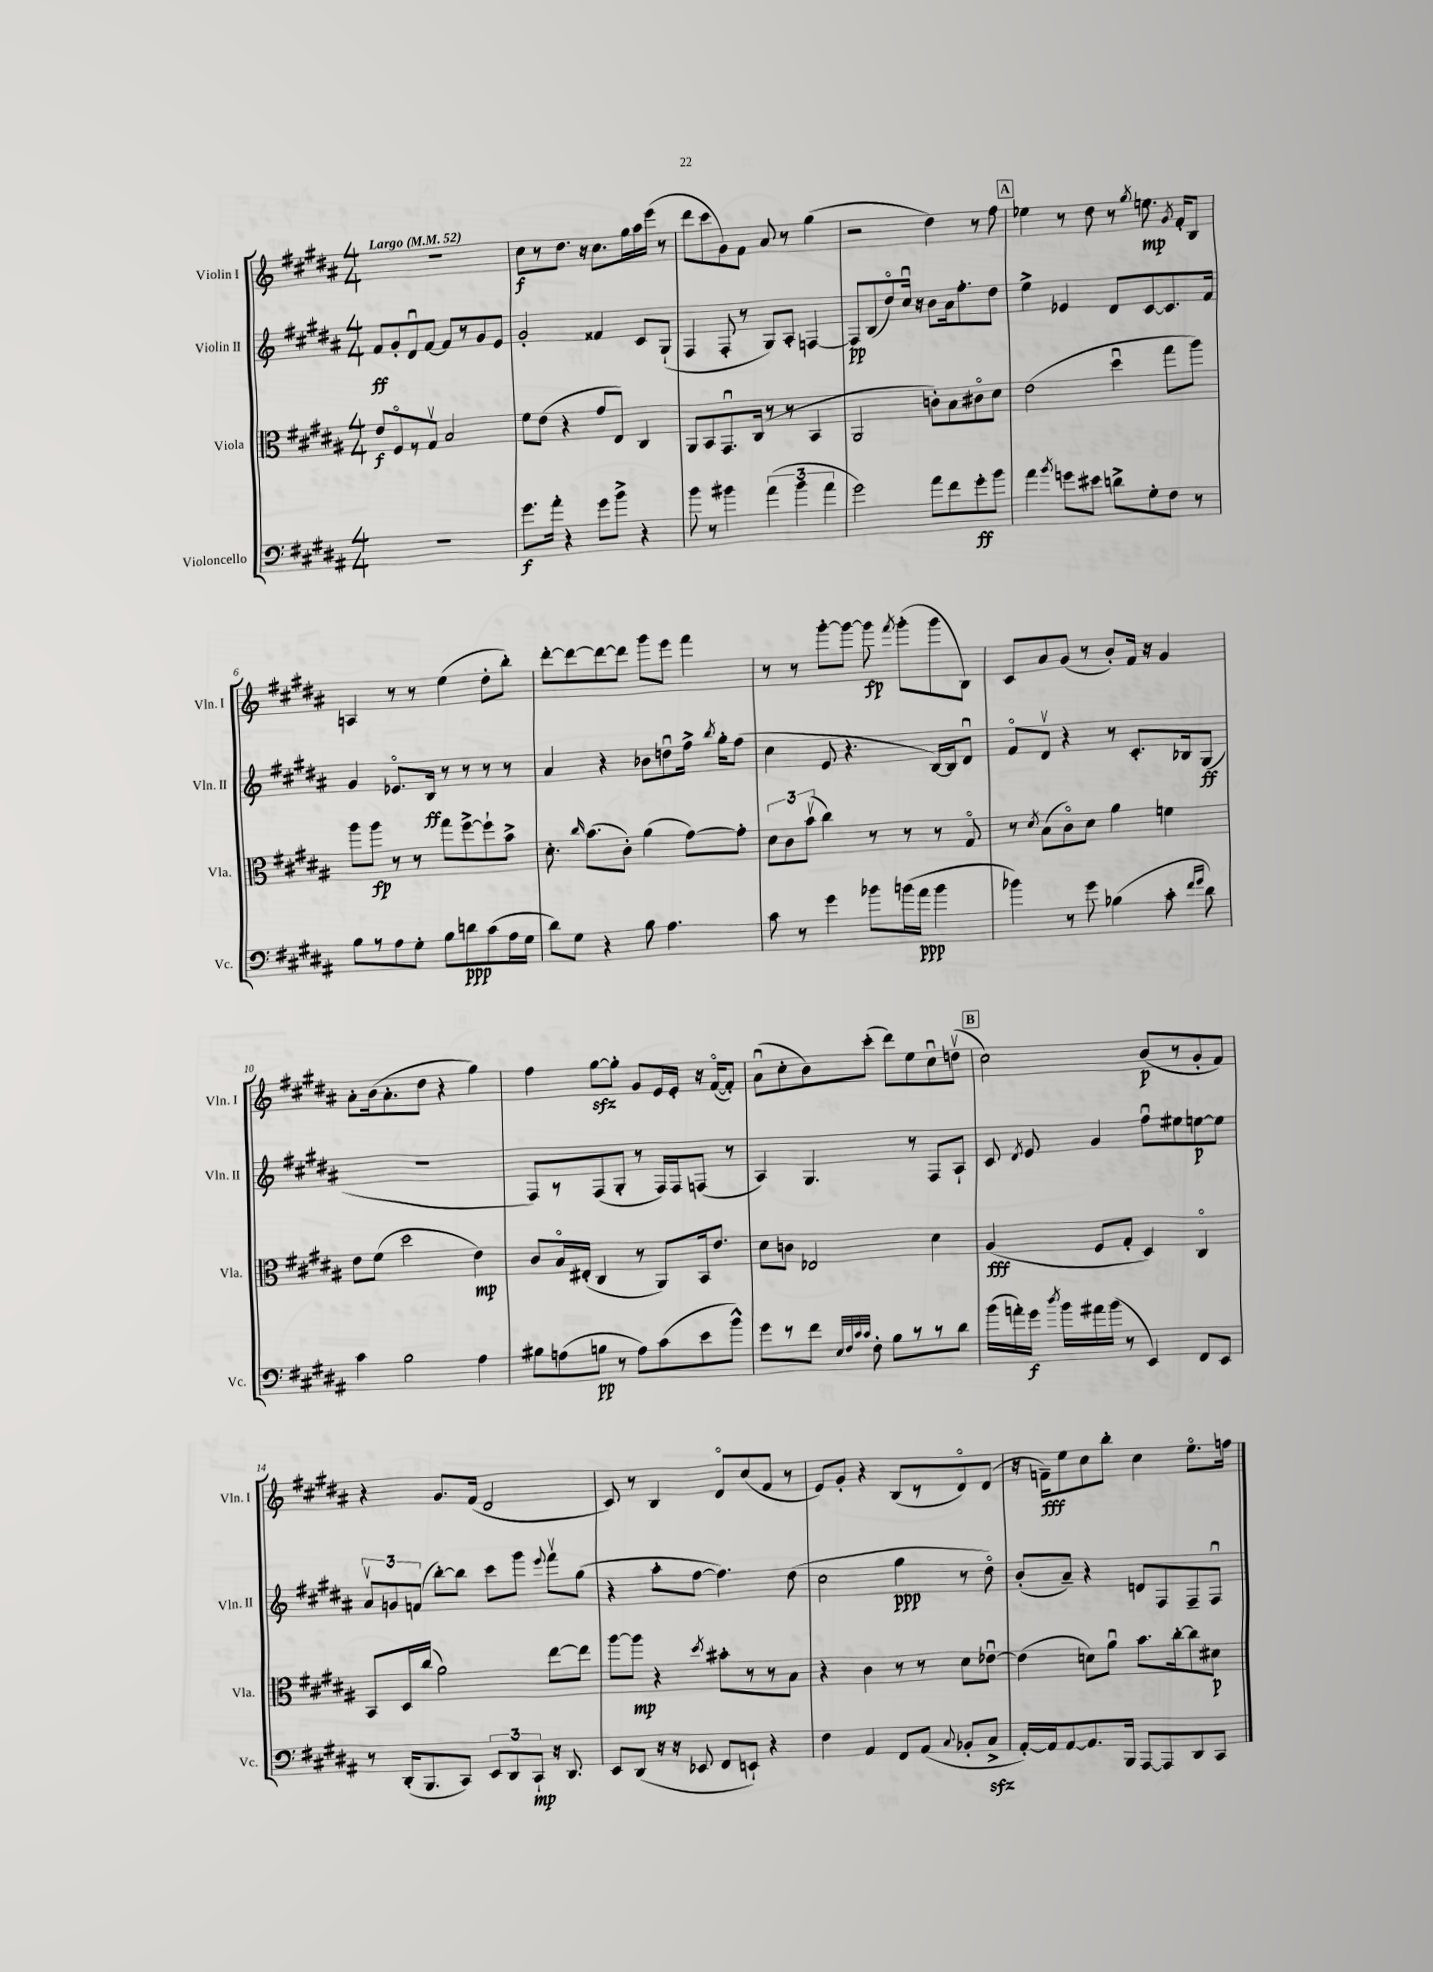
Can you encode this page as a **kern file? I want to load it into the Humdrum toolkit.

**kern	**dynam	**kern	**dynam	**kern	**dynam	**kern	**dynam
*part4	*part4	*part3	*part3	*part2	*part2	*part1	*part1
*staff4	*staff4	*staff3	*staff3	*staff2	*staff2	*staff1	*staff1
*I"Violoncello	*	*I"Viola	*	*I"Violin II	*	*I"Violin I	*
*I'Vc.	*	*I'Vla.	*	*I'Vln. II	*	*I'Vln. I	*
*clefF4	*	*clefC3	*	*clefG2	*	*clefG2	*
*k[f#c#g#d#a#]	*	*k[f#c#g#d#a#]	*	*k[f#c#g#d#a#]	*	*k[f#c#g#d#a#]	*
*M4/4	*	*M4/4	*	*M4/4	*	*M4/4	*
*MM52	*	*MM52	*	*MM52	*	*MM52	*
=1	=1	=1	=1	=1	=1	=1	=1
!	!	!	!	!	!	!LO:TX:a:B:t=Largo	!
1r	.	8e/L	f	8f#/L	ff	1r	.
.	.	8F#/	.	8g#'/	.	.	.
.	.	8r	.	8d#u/	.	.	.
.	.	8G#v/J	.	[8f#/J	.	.	.
.	.	2B/	.	8f#/L]	.	.	.
.	.	.	.	8r	.	.	.
.	.	.	.	8g#/	.	.	.
.	.	.	.	8e/J	.	.	.
=2	=2	=2	=2	=2	=2	=2	=2
8.g#\L	f	8f#\L	.	2g#'/	.	8cc#\L	f
.	.	(8e\J	.	.	.	8r	.
16a#'\Jk	.	.	.	.	.	.	.
4r	.	4r	.	.	.	8.dd#\J	.
.	.	.	.	.	.	16r	.
8g#\L	.	8g#/L	.	4f##X/	.	8.cc#\L	.
8b^\J	.	8E/J)	.	.	.	.	.
.	.	.	.	.	.	16gg#\L	.
4r	.	4C#/	.	8c#/L	.	16aa#\	.
.	.	.	.	.	.	(16eee\JJ	.
.	.	.	.	(8G#`/J	.	8r	.
=3	=3	=3	=3	=3	=3	=3	=3
8b\	.	8AA#/L	.	4F#/	.	8ddd#\L	.
8r	.	8BB/	.	.	.	8ccc#\	.
4b#X\	.	8.GG#u/	.	8F#'/	.	8g#\)	.
.	.	.	.	8r	.	8f#\J	.
.	.	(16C#/Jk	.	.	.	.	.
(6a#\	.	8r	.	8G#/L)	.	8a#/	.
.	.	8r	.	8A#'/J	.	8r	.
6b#\	.	.	.	.	.	.	.
.	.	4BB/	.	[4Fn/	.	(4gg#\	.
6a#\	.	.	.	.	.	.	.
=4	=4	=4	=4	=4	=4	=4	=4
2g#\)	.	2AA#/	.	8F/L]	pp	2r	.
.	.	.	.	(8B/	.	.	.
.	.	.	.	8dd#/)	.	.	.
.	.	.	.	16cc#u/Jk	.	.	.
.	.	.	.	16r	.	.	.
8a#\L	.	8cn'\L)	.	8b\L	.	4dd#\)	.
8f#\	.	8B\	.	16a#\k	.	.	.
.	.	.	.	8.ff#'\	.	.	.
8g#'\	ff	8c#X\	.	.	.	8r	.
8b\J	.	8d#\J	.	8dd#\J	.	8ff#\	.
!!LO:REH:place=s1:t=A
=5	=5	=5	=5	=5	=5	=5	=5
4a#\	.	(2e\	.	4ee^\	.	4ee-X\	.
8qb/	.	.	.	.	.	.	.
8gn\L	.	.	.	4e-X/	.	8r	.
8e#X\J	.	.	.	.	.	8dd#\	.
8dn^\L	.	4dd#u\	.	8d#/L	.	8r	.
.	.	.	.	.	.	8qgg#/	.
8G#'\	.	.	.	[8c#/	.	8.een\	mp
8F#\J	.	8gg#\L	.	8.c#/]	.	.	.
.	.	.	.	.	.	8qg#/	.
.	.	.	.	.	.	16f#'/KL	.
8r	.	8aa#\J)	.	.	.	8B/J	.
.	.	.	.	16f#/Jk	.	.	.
!!LO:LB:g=z
=6	=6	=6	=6	=6	=6	=6	=6
8B\L	.	8aa#\L	.	4g#/	.	4An/	.
8r	.	8aa#\J	fp	.	.	.	.
8A#\	.	8r	.	8.e-X/L	.	8r	.
8G#'\J	.	8r	.	.	.	8r	.
.	.	.	.	16B/Jk	ff	.	.
8B\L	.	8gg#\L	.	8r	.	(4ee\	.
8dn\	ppp	[8ff#^\	.	8r	.	.	.
(8c#\	.	8ff#`\]	.	8r	.	8dd#'\L	.
16A#\L	.	8b^\J	.	8r	.	8bb'\J)	.
16G#\JJ	.	.	.	.	.	.	.
=7	=7	=7	=7	=7	=7	=7	=7
8d#\L)	.	8.d#'\	.	4a#/	.	[8ddd#'\L	.
8G#\J	.	.	.	.	.	8ddd#\_	.
.	.	16qqcc#/	.	.	.	.	.
.	.	(8.b\L	.	.	.	.	.
4r	.	.	.	4r	.	8ddd#\_	.
.	.	8c#'\J)	.	.	.	8ddd#\J]	.
8B\	.	(4a#\	.	8b-X\L	.	8ggg#\L	.
4.A#\	.	.	.	8ddnu\	.	8eee\J	.
.	.	[8g#\L)	.	16ff#^\Jk	.	4fff#\	.
.	.	.	.	8qbb/	.	.	.
.	.	.	.	16gg#'\KL	.	.	.
.	.	8g#'\J]	.	(8ff#\J	.	.	.
=8	=8	=8	=8	=8	=8	=8	=8
8c#\	.	12d#\L	.	4cc#\	.	8r	.
.	.	12c#\	.	.	.	.	.
8r	.	.	.	.	.	8r	.
.	.	(12bv\J	.	.	.	.	.
4g#\	.	4cc#\)	.	8e/	.	[8ggg#'\L	.
.	.	.	.	4.r	.	8ggg#\J_	.
8b-X\L	.	8r	.	.	.	8ggg#\]	fp
.	.	.	.	.	.	8qfff#/	.
(16bn\L	.	8r	.	.	.	(8ggg#'\L	.
16a#\JJ	ppp	.	.	.	.	.	.
4b\	.	8r	.	[16B/LL)	.	8ggg#\	.
.	.	.	.	16B/J]	.	.	.
.	.	8G#/	.	8d#u/J	.	8B\J)	.
=9	=9	=9	=9	=9	=9	=9	=9
4b-X\)	.	8r	.	8f#/L	.	8c#/L	.
.	.	8qd#/	.	.	.	.	.
.	.	(8B\L	.	8d#v/J	.	8a#/	.
8r	.	8c#\)	.	4r	.	(8g#/J	.
8g#\	.	8d#\J	.	.	.	8r	.
(4B-X\	.	4a#\	.	8r	.	8b'/L)	.
.	.	.	.	8.c#'/L	.	16f#/Jk	.
.	.	.	.	.	.	16r	.
8c#'\	.	4fn\	.	.	.	4g#/	.
.	.	.	.	16B-X/k	.	.	.
16qqf#/LL	.	.	.	.	.	.	.
16qqg#/JJ	.	.	.	.	.	.	.
8d#\)	.	.	.	(8G#/J	ff	.	.
!!LO:LB:g=z
=10	=10	=10	=10	=10	=10	=10	=10
4c#\	.	8e\L	.	1r	.	8a#'\L	.
.	.	(8f#\J	.	.	.	(16b\k	.
.	.	.	.	.	.	8.a#'\	.
2B\	.	2dd#\	.	.	.	.	.
.	.	.	.	.	.	8dd#\J	.
.	.	.	.	.	.	4r	.
4A#\	.	4e\)	mp	.	.	4gg#\)	.
=11	=11	=11	=11	=11	=11	=11	=11
8B#X\L	.	8c#/L	.	8F#/L)	.	4ff#\	.
(8An\	.	16B/L	.	8r	.	.	.
.	.	(16E#X'/JJ	.	.	.	.	.
8Bn\J	pp	4C#/	.	(8F#/	.	[8gg#zz\L	.
8r	.	.	.	8G#'/J	.	8gg#'\J]	.
8A\L)	.	8r	.	8r	.	8g#/L	.
(8c#\	.	8AA#/L)	.	16F#/LL)	.	16e/L	.
.	.	.	.	16F#/J	.	16e'/JJ	.
8e\	.	16BB/k	.	(8Fn/J	.	16r	.
.	.	8.e/J	.	.	.	([16f#/KL	.
8b^^\J)	.	.	.	8r	.	8f#'/J])	.
=12	=12	=12	=12	=12	=12	=12	=12
8g#\L	.	8d#\L	.	4A#/)	.	(8a#u\L	.
8r	.	8cn\J	.	.	.	8cc#'\	.
8f#\J	.	2E-X/	.	4.G#/	.	8b\)	.
32qqE/LLL	.	.	.	.	.	.	.
32qqF#/	.	.	.	.	.	.	.
32qqc#/	.	.	.	.	.	.	.
32qqc#/JJJ	.	.	.	.	.	.	.
8F#'\	.	.	.	.	.	(8ccc#'\J	.
8B\L	.	.	.	.	.	8ddd#\L)	.
8r	.	.	.	8r	.	8ee\	.
8r	.	4d#\	.	8F#/L	.	8cc#u\	.
8d#\J	.	.	.	8A#`/J	.	(8ddnv\J	.
!!LO:REH:place=s1:t=B
=13	=13	=13	=13	=13	=13	=13	=13
(16b\LL	.	(4A#/	fff	8c#/	.	2cc#\)	.
16an'\)	.	.	.	.	.	.	.
.	.	.	.	8qd#/	.	.	.
16g#\JJ	f	.	.	8e/	.	.	.
8qdd#/	.	.	.	.	.	.	.
16b\LL	.	.	.	.	.	.	.
16a#X\	.	8F#/L	.	4g#/	.	.	.
(16b\JJ	.	.	.	.	.	.	.
8r	.	8G#'/J	.	.	.	.	.
4EE/)	.	4D#/)	.	8ff#u\L	.	(8b/L	p
.	.	.	.	8ee#X\	.	8r	.
8FF#/L	.	4C#/	.	[8een\	p	8g#'/	.
8EE/J	.	.	.	8ee\J]	.	8f#/J)	.
!!LO:LB:g=z
=14	=14	=14	=14	=14	=14	=14	=14
8r	.	8BB/L	.	12a#v/L	.	4r	.
.	.	.	.	12gn/	.	.	.
(16DD#'/KL	.	16D#/L	.	.	.	.	.
.	.	.	.	(12fn/J	.	.	.
8.BBB/	.	(16cc#/JJ	.	.	.	.	.
.	.	2a#\)	.	[8bb'\L)	.	8.g#/L	.
8CC#/J)	.	.	.	8bb\J]	.	.	.
.	.	.	.	.	.	(16f#/Jk	.
12EE/L	.	.	.	8ccc#\L	.	2d#/	.
12DD#/	.	.	.	.	.	.	.
.	.	.	.	8ggg#\J	.	.	.
12CC#`/J	mp	.	.	.	.	.	.
.	.	.	.	8qqeee/	.	.	.
16r	.	[8ee\L	.	8fff#v\L	.	.	.
8.DD#/	.	.	.	.	.	.	.
.	.	8ee\J]	.	(8gg#\J	.	.	.
=15	=15	=15	=15	=15	=15	=15	=15
8EE/L	.	[8aa#\L	.	4r	.	8c#/)	.
(8DD#/J	.	8aa#\J]	mp	.	.	8r	.
16r	.	4r	.	8aa#'\L	.	4B/	.
16r	.	.	.	.	.	.	.
8EE-X/	.	.	.	[8ff#\J	.	.	.
.	.	8qdd#/	.	.	.	.	.
8FF#/L	.	8b#X'\L	.	4.ff#\])	.	8d#/L	.
8EEn`/J)	.	8r	.	.	.	(8cc#/	.
4r	.	8r	.	.	.	8f#/J	.
.	.	8B\J	.	(8dd#\	.	8r	.
=16	=16	=16	=16	=16	=16	=16	=16
4F#\	.	4r	.	2cc#\	.	8e/L)	.
.	.	.	.	.	.	8g#'/J	.
4AA#/	.	4c#\	.	.	.	4r	.
8FF#/L	.	8r	.	4gg#\	ppp	(8B/L	.
(8AA#/J	.	8r	.	.	.	8r	.
8qqC#/	.	.	.	.	.	.	.
8BB-X'/L	.	8d#\L	.	8r	.	8d#/)	.
8C#zz^/J	.	[8e-Xu\J	.	8dd#\)	.	(8d#/J	.
=17	=17	=17	=17	=17	=17	=17	=17
[16AA#'/LL)	.	(4e-\]	.	(8b'/L	.	16r	.
16AA#/J]	.	.	.	.	.	16fn~\KL)	fff
[8AA#/	.	.	.	8a#~/J)	.	8ee\	.
8.AA#/]	.	8dn\L)	.	4r	.	8cc#\	.
.	.	8a#u\J	.	.	.	8bb'\J	.
16BBB/Jk	.	.	.	.	.	.	.
[8AAA#/L	.	8.b\L	.	8dn/L	.	4cc#\	.
8AAA#/]	.	.	.	8F#/	.	.	.
.	.	[16cc#'\k	.	.	.	.	.
8DD#/	.	8cc#\]	.	8F#~/	.	8.ee\L	.
8CC#/J	.	8d#X\J	p	8F#u/J	.	.	.
.	.	.	.	.	.	16ffn\Jk	.
==	==	==	==	==	==	==	==
*-	*-	*-	*-	*-	*-	*-	*-
